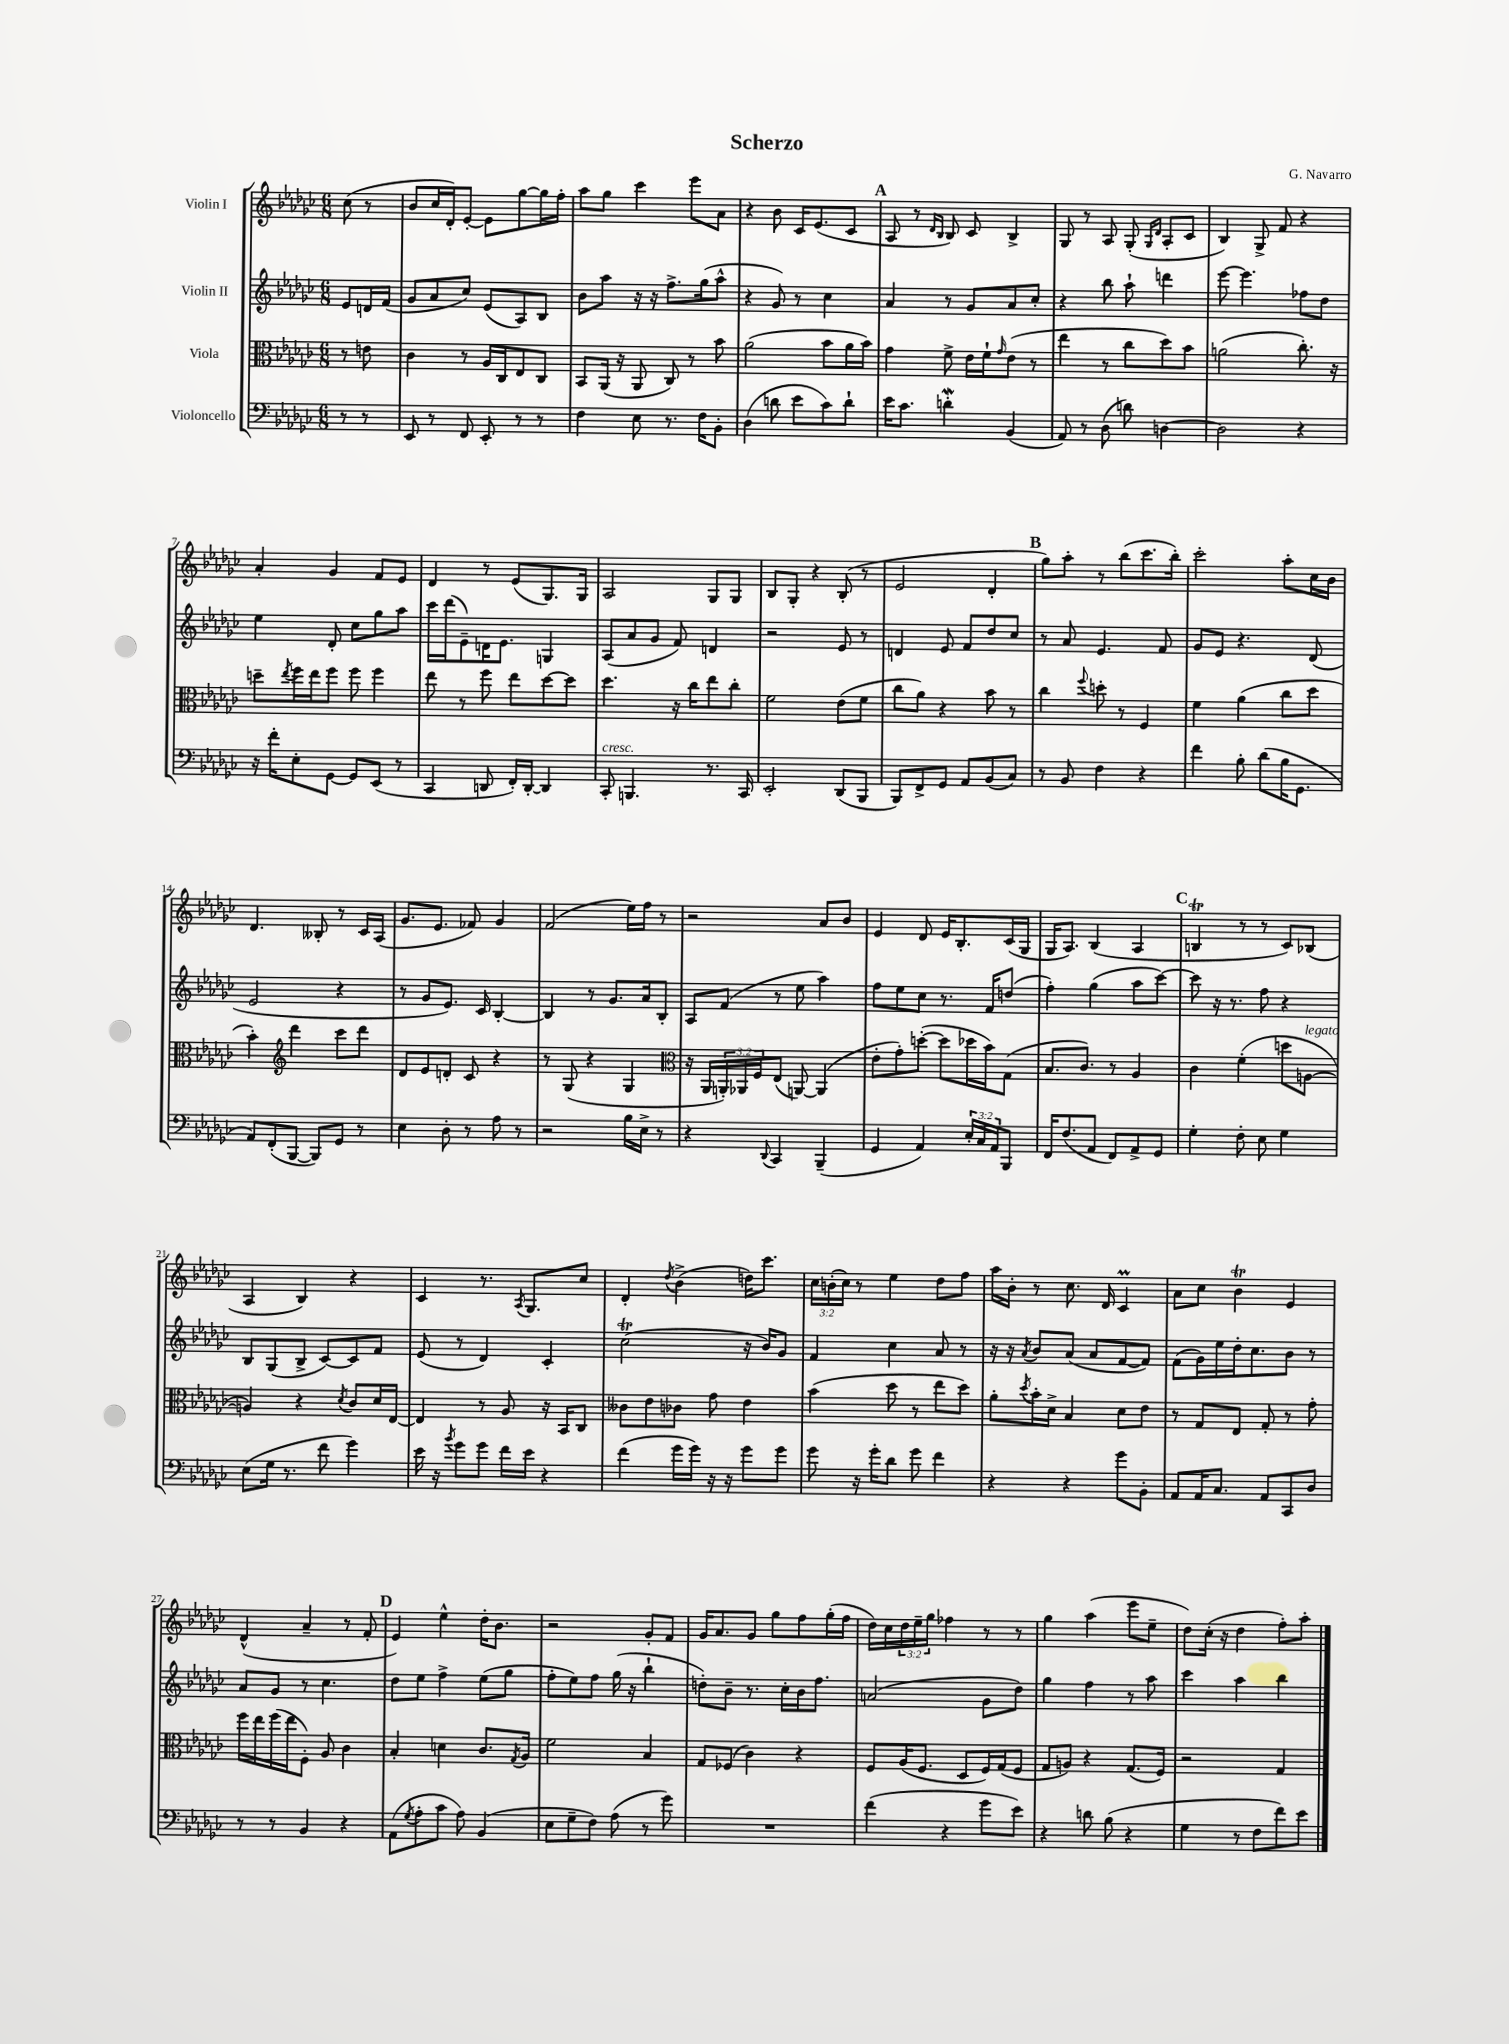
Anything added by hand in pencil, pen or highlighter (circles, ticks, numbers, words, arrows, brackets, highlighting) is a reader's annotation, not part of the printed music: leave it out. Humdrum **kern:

**kern	**kern	**kern	**kern
*staff4	*staff3	*staff2	*staff1
*clefF4	*clefC3	*clefG2	*clefG2
*k[b-e-a-d-g-c-]	*k[b-e-a-d-g-c-]	*k[b-e-a-d-g-c-]	*k[b-e-a-d-g-c-]
*M6/8	*M6/8	*M6/8	*M6/8
8r	8r	8e-	(8cc-
8r	8e	16d	8r
.	.	(16f	.
=	=	=	=
8EE-	4c-	8g-	8b-
8r	.	8a-	16cc-
.	.	.	16d-')
8FF	8r	8cc-)	[8e-'
8EE-'	16A-	(8e-	8e-]
.	16C-	.	.
8r	8E-	8A-)	[8gg-
8r	8C-	8B-	16gg-]
.	.	.	16ff'
=	=	=	=
4F	8BB-	8b-	8aa-
.	(16AA-	8aa-	8gg-
.	16r	.	.
8E-	8AA-	16r	4ccc-
.	.	16r	.
8.r	8C-)	8.ff^	.
.	8r	.	8eee-
16F	.	(16gg-	.
8BB-'	8b-	8aa-^^	8a-
=	=	=	=
(4D-	(2a-	4r	4r
8d	.	8g-)	8b-
8e-	.	8r	16c-
.	.	.	(8.e-
8c-)	8b-	4cc-	.
8d`	16a-	.	8c-
.	16b-)	.	.
=	=	=	=
16e-	4g-	4a-	8A-
8.c-	.	.	.
.	.	.	8r
.	.	.	16qqd-
.	.	.	16qqB-
4d'	8f^	8r	8B-)
.	16e-	8g-	8c-
.	16f`	.	.
.	16qqg-	.	.
(4BB-	(8e-	8a-	4B-^
.	8r	8cc-'	.
=	=	=	=
8AA-)	4ee-	4r	8G-
8r	.	.	8r
(8D-	8r	8bb-	8A-
8d)	8cc-	8aa-`	(8G-'
.	.	.	16qqG-
.	.	.	16qqd-
[4D	8dd-)	4ddd	8A-'
.	8b-	.	8c-
=	=	=	=
2D]	(2a	[8eee-	4B-)
.	.	4.eee-]	.
.	.	.	8G-^
.	.	.	8f
4r	8.cc-')	8ff-	4r
.	.	8dd-	.
.	16r	.	.
=	=	=	=
16r	8dd~	4ee-	4a-'
16f'	.	.	.
.	8qee-	.	.
8E-'	16ff	.	.
.	16ee-	.	.
[8GG-	8ff	8d-'	4g-
8GG-]	8ff	8cc-	.
(8EE-	4ff	8gg-	8f
8r	.	8aa-	8e-
=	=	=	=
4CC-	8ee-	16ccc-	4d-
.	.	(16ddd-	.
.	8r	8e-~)	.
8DD	8ff	16d	8r
.	.	8.e-	.
16FF')	8ee-	.	(8e-
[16DD'	.	.	.
4DD]	[8dd-	4G	8.G-)
.	8dd-]	.	.
.	.	.	16G-
=	=	=	=
8CC-'	4.dd-	(8A-	2A-
4.BBB	.	8a-	.
.	.	8g-	.
.	16r	8f)	.
.	16cc-	.	.
8.r	8ee-	4d	8G-
.	8cc-'	.	8G-
16CC-	.	.	.
=	=	=	=
2EE-'	2f	2r	8B-
.	.	.	8G-'
.	.	.	4r
(8DD-	(8e-	8e-	(8B-'
8BBB-	8f	8r	8r
=	=	=	=
8BBB-)	8cc-	4d	2e-
8FF^	8a-)	.	.
8GG-	4r	8e-	.
8AA-	.	8f	.
(8BB-	8b-	8dd-	4d-'
8C-)	8r	8cc-	.
=	=	=	=
8r	4cc-	8r	8gg-)
8BB-	.	8a-	8aa-'
.	8qqff	.	.
4F	8dd'	4.e-	8r
.	8r	.	(8bb-
4r	4F	.	8.ccc-
.	.	8f	.
.	.	.	16bb-')
=	=	=	=
4f	4f	8g-	2ccc-'
.	.	8e-	.
8B-'	(4a-	4.r	.
(8d-	.	.	.
16B-	8cc-	.	8aa-'
8.GG-	.	.	.
.	8dd-	(8d-	16cc-
.	.	.	16b-
=	=	=	=
8AA-)	4b-')	2e-	4.d-
(8FF'	.	.	.
*	*clefG2	*	*
[8BBB-	4ddd-	.	.
8BBB-])	.	.	8B--'
8GG-	8ccc-	4r	8r
8r	8ddd-	.	16c-
.	.	.	(16A-
=	=	=	=
4E-	8d-	8r	8.g-
.	8e-	8g-	.
.	.	.	8.e-
8D-'	8d'	8.e-)	.
8r	8c-	.	8f-)
.	.	16c-	.
8A-	4r	[4B-'	4g-
8r	.	.	.
=	=	=	=
2r	8r	4B-]	(2f
.	(8G-	.	.
.	4r	8r	.
.	.	8.g-	.
16B-	4G-	.	16ee-)
16E-^	.	16a-	16ff
8r	.	8B-'	8r
=	=	=	=
*	*clefC3	*	*
4r	16r	8A-	2r
.	16AA-	.	.
.	24AA')	(8f	.
.	24AA-	.	.
.	24F	.	.
8qqDD-	.	.	.
4CC-	(8E-	8r	.
.	[8AA)	8ee-	.
(4BBB-~	(4AA]	4aa-)	8a-
.	.	.	8b-
=	=	=	=
4GG-	8e-'	8ff	4e-
.	8g-')	8ee-	.
4AA-)	([8dd'	8cc-	8d-
.	8dd]	8.r	16e-
.	.	.	8.B-'
24E-'	16dd-	.	.
24C-	.	.	.
.	16b-)	16f	.
24AA-	.	.	.
8BBB-	(8G-	(8dd	(16c-
.	.	.	16G-
=	=	=	=
16FF	8.B-	4ff')	16G-
(8.F	.	.	8.A-)
.	8.c-)	.	.
8AA-	.	(4gg-	(4B-
8FF)	8r	.	.
8AA-^	4A-	8aa-	4A-
8GG-	.	[8ccc-)	.
=	=	=	=
4G-'	4c-	8ccc-]	4B
.	.	16r	.
.	.	8.r	.
8F'	(4f'	.	8r
8E-	.	8ff	8r
4G-	8dd	4r	8c-)
.	[8A	.	(8B-
=	=	=	=
(8E-	4A])	8B-	4A-
16G-	.	(8G-	.
8.r	.	.	.
.	4r	8B-^	4B-)
8f	.	[8c-)	.
.	8qd-	.	.
4g-)	8c-	8c-]	4r
.	16d-	8f	.
.	[16E-	.	.
=	=	=	=
16e-	4E-]	(8e-	4c-
16r	.	.	.
8qb-	.	.	.
8g-	.	8r	.
8g-	8r	4d-)	8.r
16f	8A-	.	.
.	.	.	8qA-
16e-	.	.	8.G-
4r	16r	4c-'	.
.	16BB-	.	.
.	8C-	.	8cc-
=	=	=	=
(4f	8c--	(2cc-	4d-'
.	8e-	.	.
.	.	.	8qdd-
16g-	8c-	.	(4b-^
16g-)	.	.	.
16r	8g-	.	.
16r	.	.	.
8g-	4e-	16r	16dd)
.	.	16b-)	8.ccc-
8g-	.	8g-	.
=	=	=	=
8g-	(4b-	4f	24cc-
.	.	.	(24b'
.	.	.	24cc-)
16r	.	.	8r
16g-'	.	.	.
8d-	8dd-	4cc-	4ee-
8g-	8r	.	.
4f	8ee-	8a-	8dd-
.	8dd-)	8r	8ff
=	=	=	=
4r	8a-'	16r	16aa-
.	.	16r	16b-'
.	8qdd-	8qa-	.
.	16b-'	8b-	8r
.	16d-^	.	.
4r	4B-	(8a-	8.cc-
.	.	8a-	.
.	.	.	16d-
8g-	8d-	[8f	4c-
8BB-'	8e-	8f])	.
=	=	=	=
8AA-	8r	(8f	8a-
16AA-	8G-	16g-)	8cc-
8.C-	.	16ee-	.
.	8E-	16dd-'	4b-
.	.	8.cc-	.
8AA-	8G-'	.	.
8CC-	8r	8b-	4e-
8D-	8g-'	8r	.
=	=	=	=
8r	16ff	8a-	(4d-^^
.	16ee-	.	.
8r	(16ff	8g-	.
.	16ee-	.	.
4BB-	8F')	8r	4a-~
.	8A-	4.cc-	.
4r	4c-	.	8r
.	.	.	8f'
=	=	=	=
(8AA-	4B-'	8dd-	4e-)
8qG-	.	.	.
8A-'	.	8ee-	.
8c-	4d	4ff^	4ee-^^
8A-)	.	.	.
(4BB-	8.c-	(8ee-	16dd-'
.	.	.	8.b-
.	.	8gg-	.
.	8qG-	.	.
.	16A-	.	.
=	=	=	=
8E-	2f	8ff'	2r
8G-~	.	8ee-)	.
8F)	.	8ff	.
(8A-	.	(16gg-	.
.	.	16r	.
8r	4B-	4bb-`	8g-'
8g-)	.	.	8f
=	=	=	=
2.r	8G-	8dd')	16g-
.	.	.	8.a-
.	(8F-	8b-~	.
.	4c-)	8.r	8g-
.	.	.	8gg-
.	.	16cc-'	.
.	4r	16b-	8ff
.	.	8.ff	.
.	.	.	(16gg-'
.	.	.	16ff
=	=	=	=
(4f	8F	(2a	16dd-)
.	.	.	16cc-
.	(16A-	.	24dd-
.	.	.	24ee-~
.	8.F	.	.
.	.	.	24gg-
4r	.	.	4ff-
.	8D-	.	.
8g-	16F)	8g-	8r
.	(16G-	.	.
8e-)	8F	8dd-)	8r
=	=	=	=
4r	8G-	4gg-	4gg-
.	8A)	.	.
8d	4r	4ff	(4aa-
(8B-	.	.	.
4r	(8.G-	8r	8eee-
.	.	8aa-	8ee-~
.	16F)	.	.
=	=	=	=
4G-	2r	4ccc-	8dd-)
.	.	.	(16cc-'
.	.	.	16r
8r	.	4aa-	4dd-
8F	.	.	.
8f)	4G-	4bb-	8ff')
8e-	.	.	8aa-'
==	==	==	==
*-	*-	*-	*-
